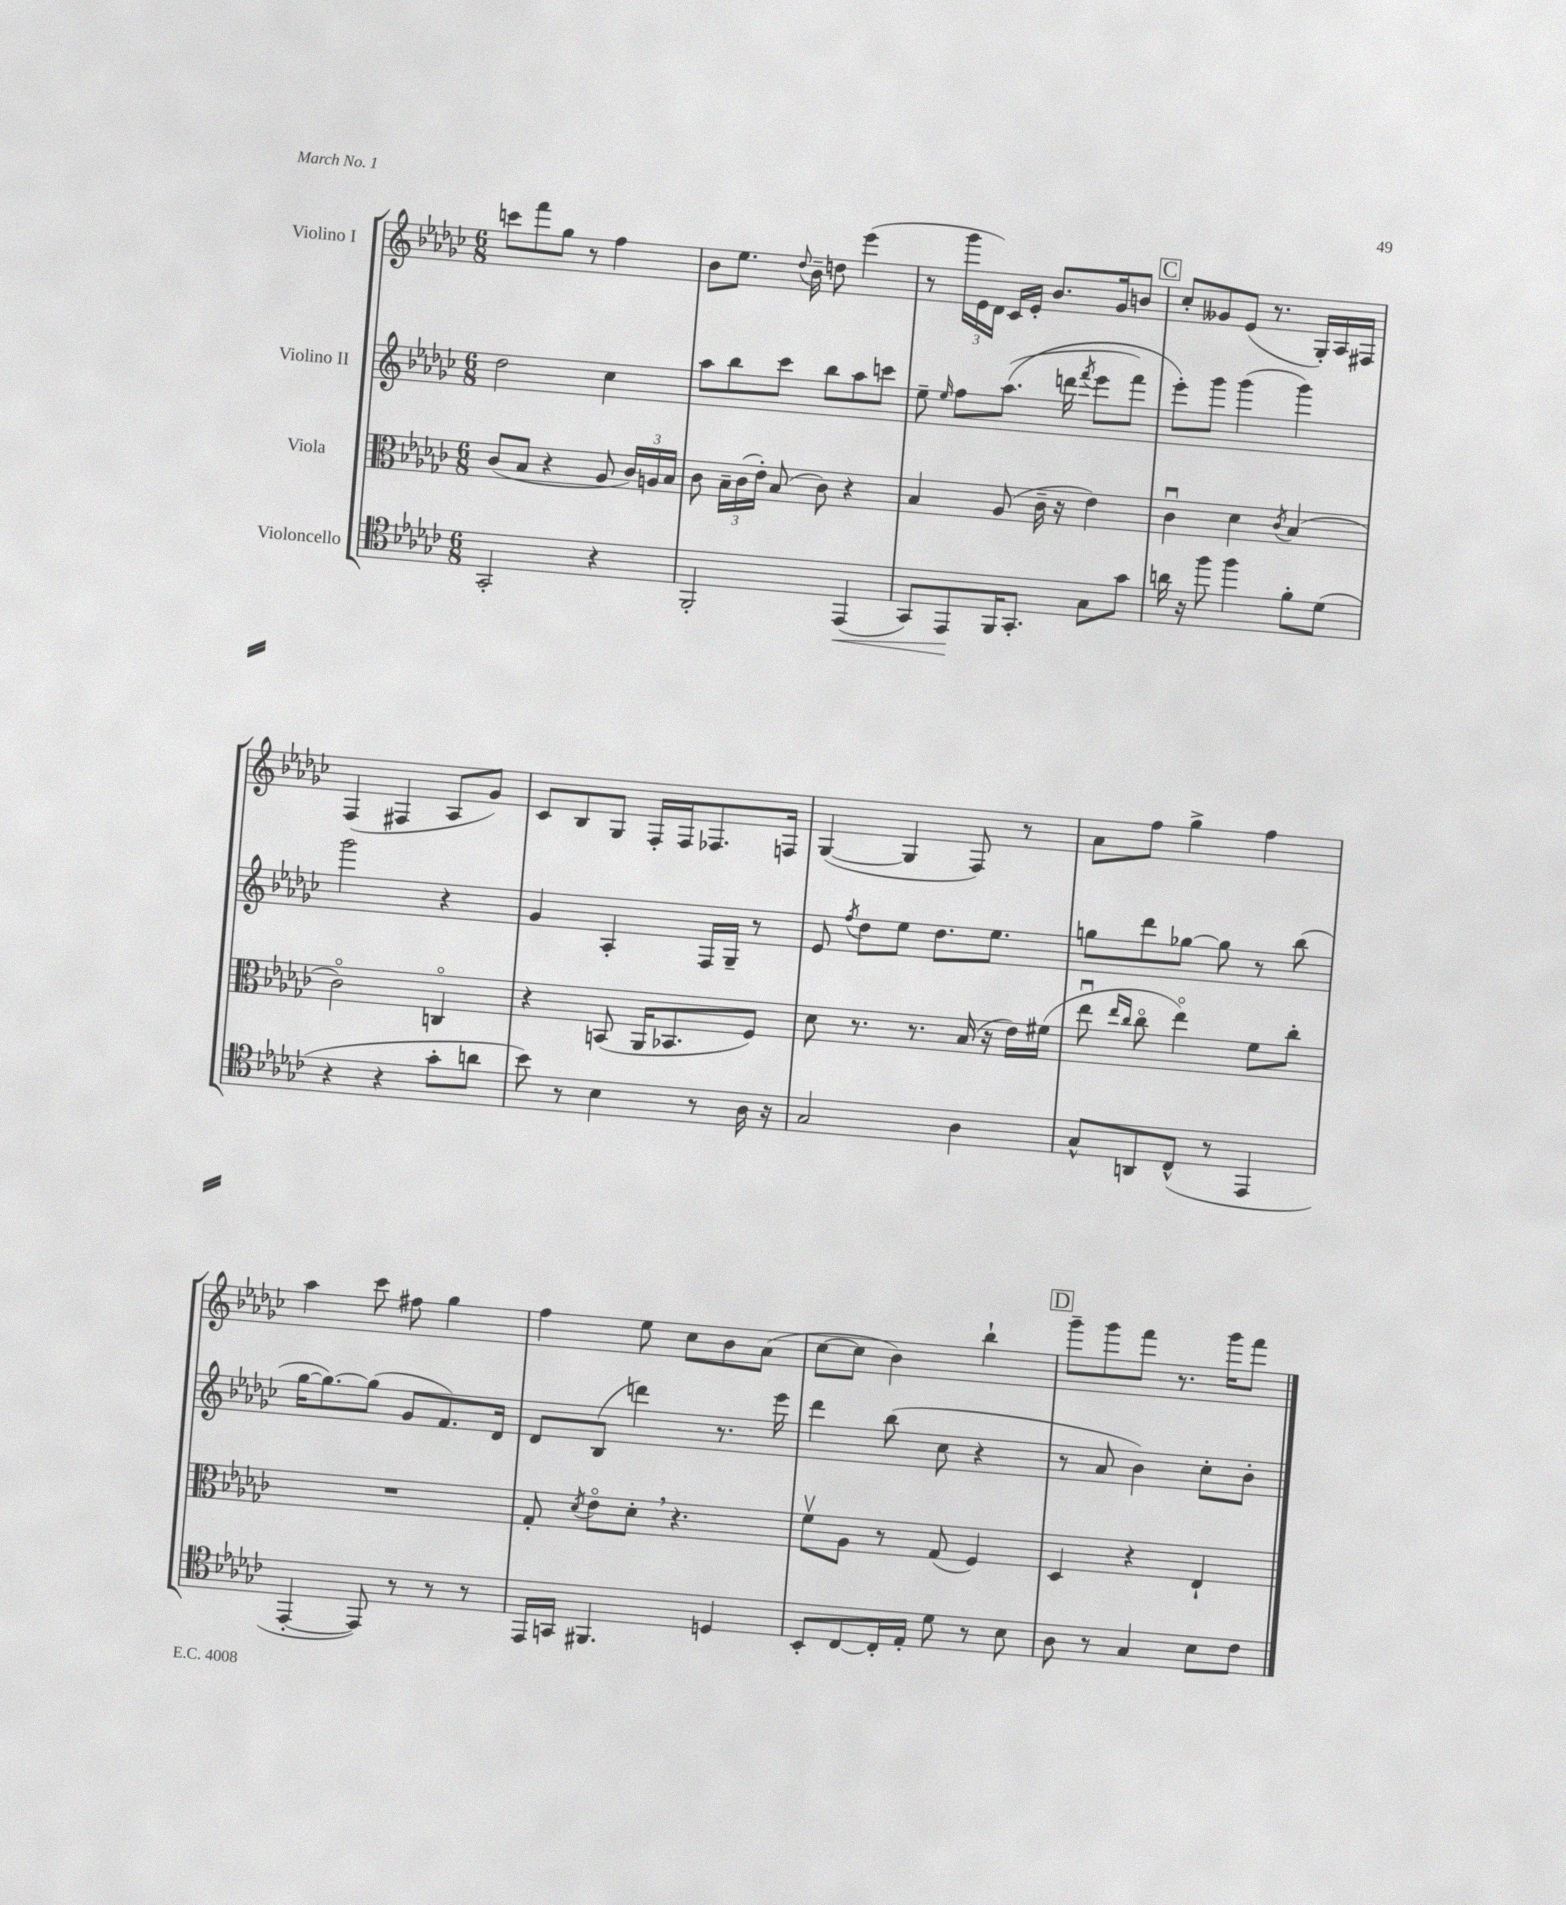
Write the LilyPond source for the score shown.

<<
\new StaffGroup <<
\new Staff = "s0" \with { instrumentName = "Violino I" } {
    \clef treble \key ges \major \numericTimeSignature \time 6/8
    \autoBeamOff c'''8[ f'''8 ges''8] r8 f''4 |
    bes'8[ ees''8.] \appoggiatura { des''8 } bes'16-- d''8 ees'''4( |
    r8 \tuplet 3/2 { ges'''16[ ees'16 des'16]) } ces'16[ ees'16]-. bes'8.[ ges'16 b'8] |
    \mark \markup { \box "C" } ces''8[-. geses'8 ees'8]( r8. ges16[-.) aes16 fis16] |
    f4( fis4 aes8[ ges'8]) |
    ces'8[ bes8 ges8] f16[-. f16 fes8. f16] |
    ges4~( ges4 f8) r8 |
    aes'8[ f''8] ges''4-> f''4 |
    aes''4 ces'''8 fis''8 ges''4 |
    f''4 ees''8 ces''8[ bes'8 aes'8]( |
    ces''8[~ ces''8] bes'4) bes''4-! |
    \mark \markup { \box "D" } ges'''8[-- ges'''8 f'''8] r8. ges'''16[ f'''8] \bar "|." |
}
\new Staff = "s1" \with { instrumentName = "Violino II" } {
    \clef treble \key ges \major \numericTimeSignature \time 6/8
    \autoBeamOff des''2 ces''4 |
    aes''8[ bes''8 ces'''8] bes''8[ aes''8 c'''8] |
    ees''8-- \grace { ees''16 } f''8[ aes''8.](\( d'''16 \acciaccatura { f'''8 } ees'''8[ f'''8]) |
    \mark \markup { \box "C" } ees'''8[-.\) ges'''8] ges'''4( ges'''4) |
    ges'''2 r4 |
    ges'4 aes4-. f16[ ges16]-- r8 |
    ees'8 \acciaccatura { f''8 } des''8[ ees''8] des''8.[ ees''8.] |
    g''8[ des'''8 ges''8]~ ges''8 r8 bes''8( |
    ges''16[~ ges''8.~) ges''8]( ges'8[ f'8.) des'16] |
    des'8[ bes8]( d'''4) r8. ees'''16 |
    des'''4 bes''8( ces''8 r4 |
    \mark \markup { \box "D" } r8 aes'8 bes'4) ces''8[-. bes'8]-. \bar "|." |
}
\new Staff = "s2" \with { instrumentName = "Viola" } {
    \clef alto \key ges \major \numericTimeSignature \time 6/8
    \autoBeamOff ces'8[( bes8] r4 aes8 \tuplet 3/2 { ces'16[) a16 bes16] } |
    ces'8 \tuplet 3/2 { bes16[-- ces'16( ees'16]-.) } bes8( ces'8) r4 |
    bes4 aes8( ces'16-- r16 ees'4) |
    \mark \markup { \box "C" } ces'4\downbow des'4 \acciaccatura { ces'8 } bes4( |
    ces'2\flageolet) c4\flageolet |
    r4 b,8( aes,16[ bes,8. f8]) |
    des'8 r8. r8. bes16( r16 ees'16[) fis'16]( |
    ees''8\downbow \grace { ees''16[ ces''16] } ces''8\flageolet ees''4\flageolet) f'8[ ces''8]-. |
    R2. |
    ges8-. \acciaccatura { des'8 } ees'8[\flageolet des'8]-. \breathe r4. |
    f'8[\upbow aes8] r8 ges8( f4) |
    \mark \markup { \box "D" } des4 r4 ees4-! \bar "|." |
}
\new Staff = "s3" \with { instrumentName = "Violoncello" } {
    \clef tenor \key ges \major \numericTimeSignature \time 6/8
    \autoBeamOff ges,2-. r4 |
    f,2-. ees,4\<( |
    ges,8[) ees,8\! f,16 ges,8.]-. ges8[ ges'8] |
    \mark \markup { \box "C" } a'16 r16 f''8 f''4 f'8[-. des'8]( |
    r4 r4 ges'8[-. a'8] |
    bes'8) r8 bes4 r8 aes16 r16 |
    ges2 aes4 |
    ges8[-^ a,8 ces8]-^( r8 ees,4 |
    ees,4~-. ees,8) r8 r8 r8 |
    ees,16[ g,16] fis,4. d4 |
    bes,8[-. ces8~ ces16-. ees16]-. des'8 r8 bes8 |
    \mark \markup { \box "D" } aes8 r8 ges4 bes8[ ces'8] \bar "|." |
}
>>
>>
\layout { \context { \Score \remove "Bar_number_engraver" } }
